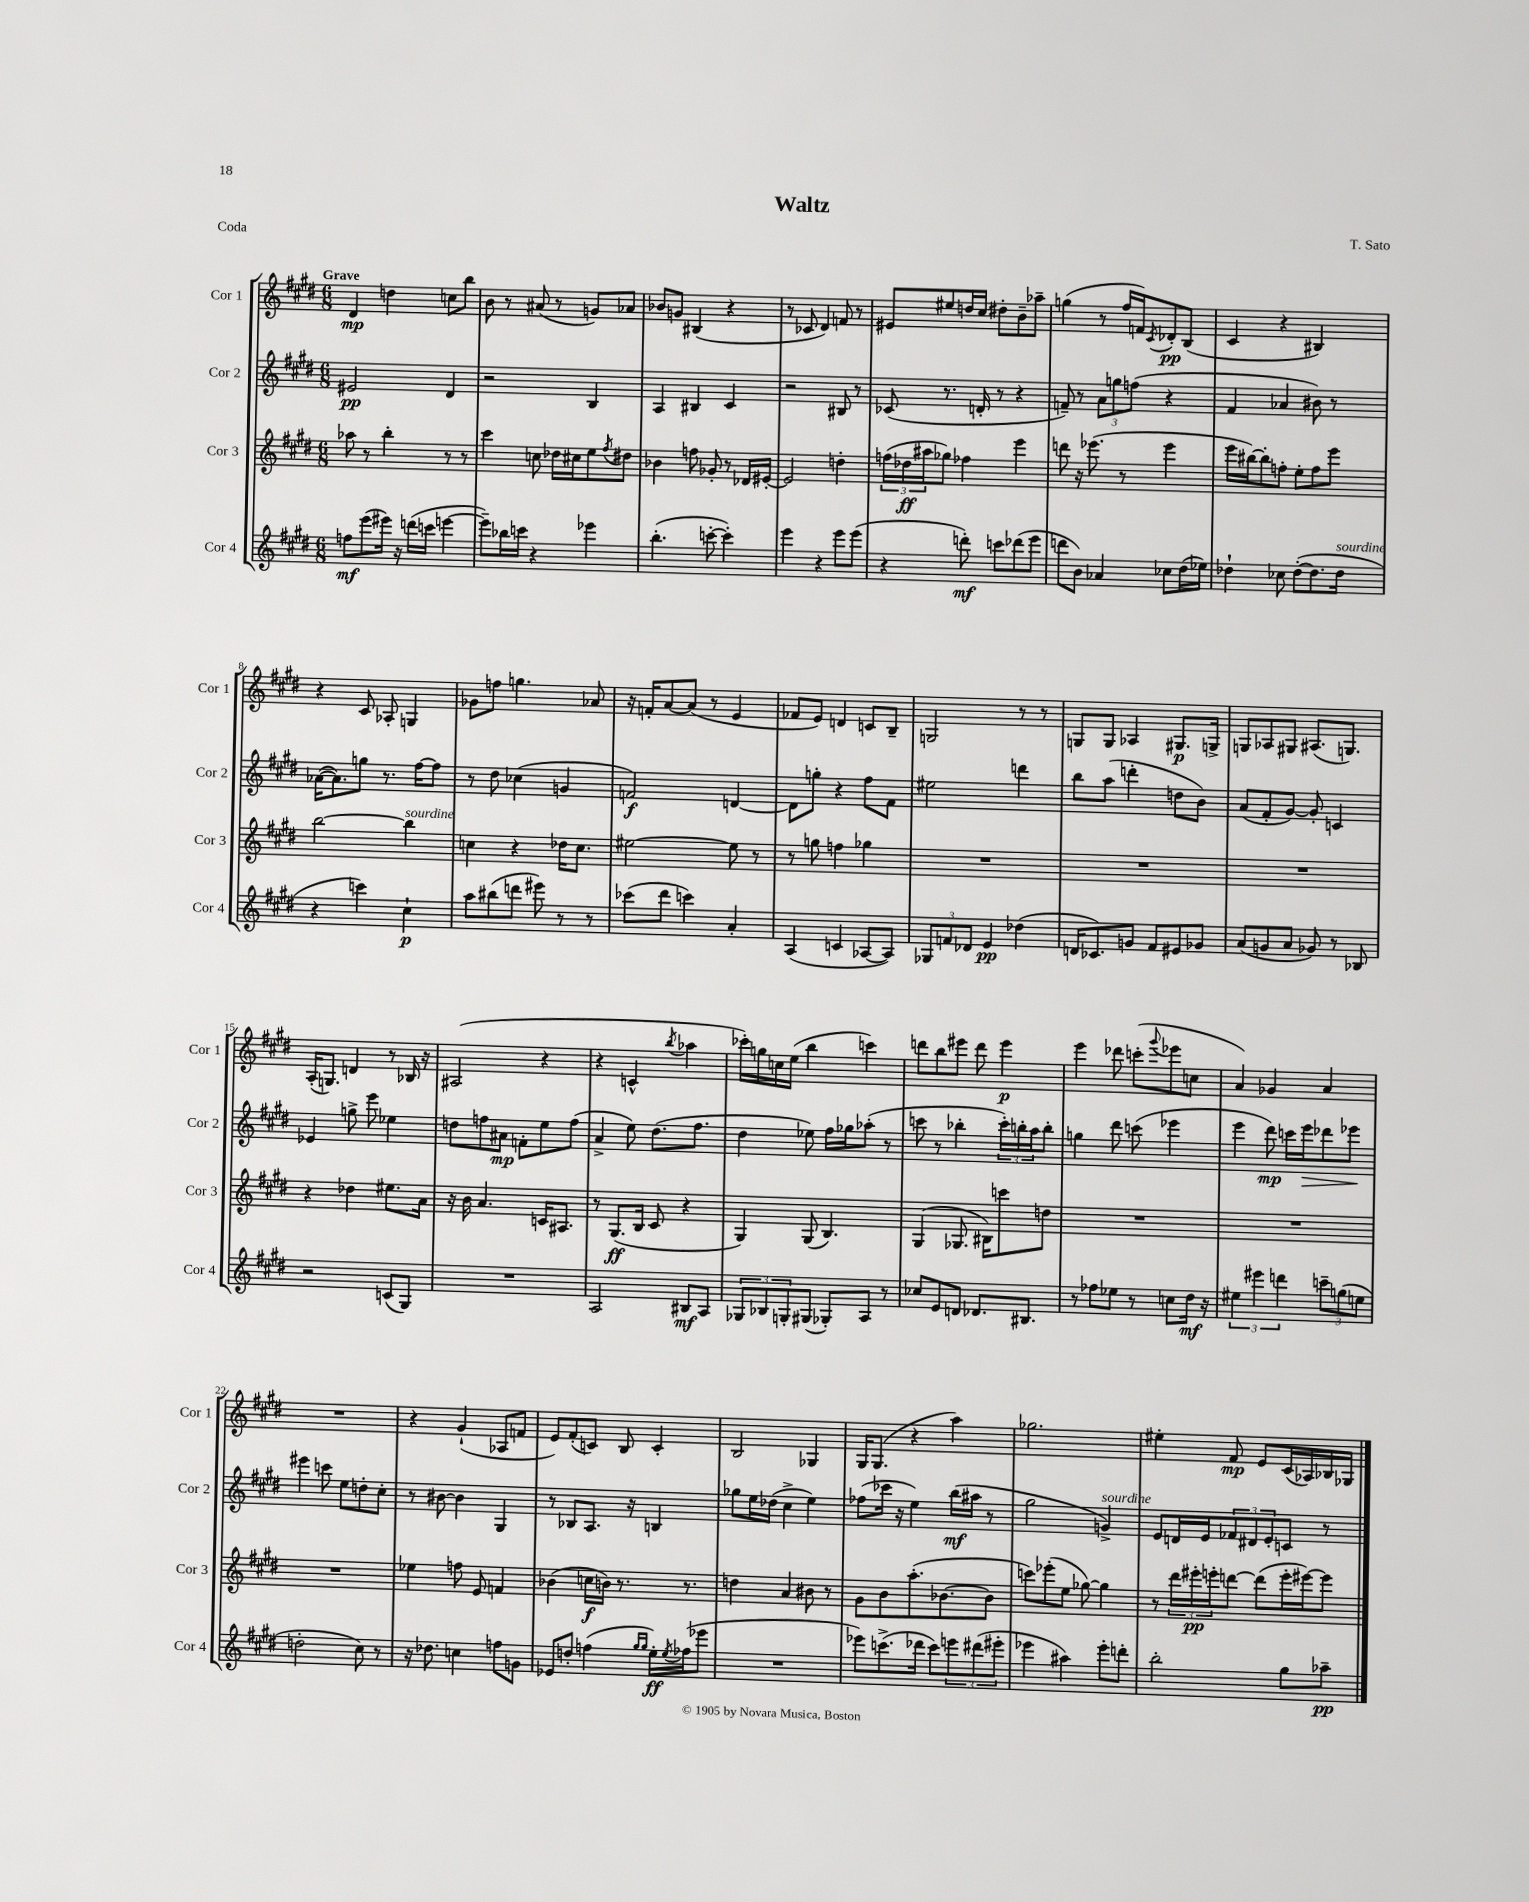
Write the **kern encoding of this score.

**kern	**dynam	**kern	**dynam	**kern	**dynam	**kern	**dynam
*part4	*part4	*part3	*part3	*part2	*part2	*part1	*part1
*staff4	*staff4	*staff3	*staff3	*staff2	*staff2	*staff1	*staff1
*I"Cor 4	*	*I"Cor 3	*	*I"Cor 2	*	*I"Cor 1	*
*I'Cor 4	*	*I'Cor 3	*	*I'Cor 2	*	*I'Cor 1	*
*clefG2	*	*clefG2	*	*clefG2	*	*clefG2	*
*k[f#c#g#d#]	*	*k[f#c#g#d#]	*	*k[f#c#g#d#]	*	*k[f#c#g#d#]	*
*M6/8	*	*M6/8	*	*M6/8	*	*M6/8	*
=1	=1	=1	=1	=1	=1	=1	=1
!	!	!	!	!	!	!LO:TX:a:B:t=Grave	!
8ffn\L	mf	8aa-X\	.	2e#X/	pp	4d#/	mp
(8eee\	.	8r	.	.	.	.	.
16eee#X\Jk)	.	4bb'\	.	.	.	4ddn\	.
16r	.	.	.	.	.	.	.
(16dddn\LL	.	.	.	.	.	.	.
16cccn\JJ	.	.	.	.	.	.	.
[4eeen\	.	8r	.	4d#/	.	8ccn\L	.
.	.	8r	.	.	.	8bb\J	.
=2	=2	=2	=2	=2	=2	=2	=2
8eee~\L])	.	4ccc#\	.	2r	.	8b\	.
16bb-X\L	.	.	.	.	.	8r	.
16cccn\JJ	.	.	.	.	.	.	.
4r	.	8ccn\	.	.	.	(8a#X/	.
.	.	16dd-X\LL	.	.	.	8r	.
.	.	16cc#X\J	.	.	.	.	.
4eee-X\	.	8ee\	.	4B/	.	8gn/L)	.
.	.	8qff#/	.	.	.	.	.
.	.	8dd#X\J	.	.	.	8a-X/J	.
=3	=3	=3	=3	=3	=3	=3	=3
(4.bb'\	.	4b-X\	.	4A/	.	8b-X/L	.
.	.	.	.	.	.	8gn/J	.
.	.	8ffn\	.	4B#X/	.	(4B#X/	.
[8cccn'\	.	8g-X'/	.	.	.	.	.
4ccc'\])	.	8r	.	4c#/	.	4r	.
.	.	16d-X/LL	.	.	.	.	.
.	.	[16e#X'/JJ	.	.	.	.	.
=4	=4	=4	=4	=4	=4	=4	=4
4eee\	.	2e#/]	.	2r	.	8r	.
.	.	.	.	.	.	8c-X/	.
4r	.	.	.	.	.	4d#/)	.
8eee\L	.	4ddn'\	.	8B#X/	.	8fn/	.
(8eee\J	.	.	.	8r	.	8r	.
=5	=5	=5	=5	=5	=5	=5	=5
4r	.	(24ffn\LL	.	(8c-X/	.	8e#X/L	.
.	.	24dd-X\	ff	.	.	.	.
.	.	24aa#X\J	.	.	.	.	.
.	.	8gg-X\J)	.	8.r	.	8ee#X/	.
8dddn'\)	mf	4ff-X\	.	.	.	16ddn/L	.
.	.	.	.	16dn'/	.	16cc#/JJ	.
8cccn\L	.	.	.	8r	.	8dd#X'\L	.
(8ddd-X\	.	4eee\	.	4r	.	8b~\	.
8eee\J	.	.	.	.	.	8aa-X~\J	.
=6	=6	=6	=6	=6	=6	=6	=6
8dddn\L	.	8dddn\	.	8fn~/)	.	(4ggn\	.
8b\J)	.	16r	.	8r	.	.	.
.	.	(8.eee-X\	.	.	.	.	.
4a-X/	.	.	.	12a\L	.	8r	.
.	.	.	.	12ggn\	.	.	.
.	.	8r	.	.	.	16ff#/LL	.
.	.	.	.	(12ffn\J	.	.	.
.	.	.	.	.	.	16fn/J)	.
.	.	.	.	.	.	8qc#/	.
8cc-X\L	.	4eee-\	.	4r	.	8d-X'/	pp
(16dd#\L	.	.	.	.	.	(8B/J	.
16ee-X\JJ)	.	.	.	.	.	.	.
=7	=7	=7	=7	=7	=7	=7	=7
4dd-X`\	.	16eee\LL	.	4f#/	.	4c#/	.
.	.	[16bb#X\J)	.	.	.	.	.
.	.	8bb#'\]	.	.	.	.	.
8cc-X\	.	8ffn'\J	.	4a-X/	.	4r	.
([8dd-'\L	.	8ee'\L	.	.	.	.	.
8.dd-\]	.	8ff\	.	8b#X\)	.	4B#X/)	.
.	.	8eee\J	.	8r	.	.	.
!LO:TX:a:i:t=sourdine	!	!	!	!	!	!	!
16dd-\Jk	.	.	.	.	.	.	.
!!LO:LB:g=z
=8	=8	=8	=8	=8	=8	=8	=8
4r	.	[2bb\	.	([16a-X\KL	.	4r	.
.	.	.	.	8.a-\])	.	.	.
4cccn\)	.	.	.	8ggn\J	.	8c#/	.
.	.	.	.	8.r	.	8A-X'/	.
!	!	!LO:TX:a:i:t=sourdine	!	!	!	!	!
4cc#`\	p	4bb\]	.	.	.	4Gn/	.
.	.	.	.	[16ff#\KL	.	.	.
.	.	.	.	8ff#\J]	.	.	.
=9	=9	=9	=9	=9	=9	=9	=9
8aa\L	.	4ccn\	.	8r	.	8g-X\L	.
(8bb#X\	.	.	.	8dd#\	.	8ffn\J	.
8dddn\J	.	4r	.	(4cc-X\	.	4.ggn\	.
8eee#X\)	.	.	.	.	.	.	.
8r	.	16dd-X\KL	.	4gn/	.	.	.
.	.	8.cc\J	.	.	.	.	.
8r	.	.	.	.	.	8a-X/	.
=10	=10	=10	=10	=10	=10	=10	=10
(8ccc-X\L	.	[2ee#X\	.	2fn/)	f	16r	.
.	.	.	.	.	.	16fn'/KL	.
8ddd#\J	.	.	.	.	.	[8a/	.
4cccn\)	.	.	.	.	.	(8a/J]	.
.	.	.	.	.	.	8r	.
4a'/	.	8ee#\]	.	[4dn/	.	4e/	.
.	.	8r	.	.	.	.	.
=11	=11	=11	=11	=11	=11	=11	=11
(4A/	.	8r	.	8d\L]	.	8f-X/L	.
.	.	8ggn\	.	8ggn'\J	.	8e/J)	.
4cn/	.	4ffn\	.	4r	.	4dn/	.
[8A-X/L	.	4gg-X\	.	8ff#\L	.	8cn/L	.
8A-/J])	.	.	.	8f#\J	.	8B~/J	.
=12	=12	=12	=12	=12	=12	=12	=12
12G-X/L	.	2.r	.	2ee#X\	.	2Gn/	.
12fn/	.	.	.	.	.	.	.
12d-X/J	.	.	.	.	.	.	.
4e/	pp	.	.	.	.	.	.
(4dd-X\	.	.	.	4dddn\	.	8r	.
.	.	.	.	.	.	8r	.
=13	=13	=13	=13	=13	=13	=13	=13
16dn/KL	.	2.r	.	8bb\L	.	8Gn/L	.
8.c-X/)	.	.	.	.	.	.	.
.	.	.	.	(8aa\J	.	8G/J	.
8gn/J	.	.	.	4dddn'\	.	4A-X/	.
8f#/L	.	.	.	.	.	.	.
8e#X/	.	.	.	8ddn\L	.	8.G#X/L	p
8g-X/J	.	.	.	8b\J)	.	.	.
.	.	.	.	.	.	16Gn^/Jk	.
=14	=14	=14	=14	=14	=14	=14	=14
(8a/L	.	2.r	.	(8a/L	.	8Gn/L	.
8gn/	.	.	.	8f#'/	.	8A-X/	.
8a/J	.	.	.	[8g#/J)	.	8G#X/J	.
8g-X/)	.	.	.	8g#'/]	.	(8.A#X/L	.
8r	.	.	.	4cn/	.	.	.
.	.	.	.	.	.	8.Gn/J)	.
8B-X/	.	.	.	.	.	.	.
!!LO:LB:g=z
=15	=15	=15	=15	=15	=15	=15	=15
2r	.	4r	.	4e-X/	.	(16A'/KL	.
.	.	.	.	.	.	8.Gn/J)	.
.	.	4dd-X\	.	8ggn^\	.	4dn/	.
.	.	.	.	8eee\	.	.	.
(8cn/L	.	8.ee#X\L	.	4ee-X\	.	8r	.
8G#/J)	.	.	.	.	.	16B-X/	.
.	.	16a\Jk	.	.	.	16r	.
=16	=16	=16	=16	=16	=16	=16	=16
2.r	.	16r	.	8ddn\L	.	(2A#X/	.
.	.	16b\	.	.	.	.	.
.	.	4.a/	.	8ffn\	.	.	.
.	.	.	.	8a#X\J	mp	.	.
.	.	.	.	8fn'\L	.	.	.
.	.	16cn/KL	.	8ee\	.	4r	.
.	.	8.A#X/J	.	.	.	.	.
.	.	.	.	(8ff\J	.	.	.
=17	=17	=17	=17	=17	=17	=17	=17
2A/	.	8r	.	4a^/	.	4r	.
.	.	(8.G#/L	ff	.	.	.	.
.	.	.	.	8ee\)	.	4cn^^/	.
.	.	16B/Jk	.	.	.	.	.
.	.	8c#/	.	(8.dd#\L	.	.	.
.	.	.	.	.	.	8qbb/	.
8B#X/L	mf	4r	.	.	.	4aa-X\	.
.	.	.	.	8.ff#\J	.	.	.
8A/J	.	.	.	.	.	.	.
=18	=18	=18	=18	=18	=18	=18	=18
12G-X/L	.	4G#/)	.	4dd#\	.	16ccc-X'\LL)	.
.	.	.	.	.	.	16ggn\	.
12B-X/	.	.	.	.	.	.	.
.	.	.	.	.	.	16ccn\	.
12Gn'/	.	.	.	.	.	.	.
.	.	.	.	.	.	(16ee\JJ	.
(8G#X/J	.	(8G#/	.	8ee-X\)	.	4bb\	.
8G-X'/L)	.	4.B/)	.	16ff#\LL	.	.	.
.	.	.	.	16gg-X\J	.	.	.
8A/J	.	.	.	(8aa-X'\J	.	4cccn\)	.
8r	.	.	.	8r	.	.	.
=19	=19	=19	=19	=19	=19	=19	=19
8cc-X/L	.	(4G#/	.	8cccn\	.	8dddn\L	.
8e/	.	.	.	8r	.	8bb\	.
8dn/J	.	8.G-X/	.	4bb-X'\	.	8eee#X\J	.
8.d-X/L	.	.	.	.	.	8ddd\	.
.	.	16B#X\KL)	.	.	.	.	.
.	.	8cccn\	.	24ccc'\LL)	.	4eee#\	p
.	.	.	.	24bbn'\	.	.	.
8.B#X/J	.	.	.	.	.	.	.
.	.	.	.	24aa\J	.	.	.
.	.	8ddn\J	.	8bb'\J	.	.	.
=20	=20	=20	=20	=20	=20	=20	=20
8r	.	2.r	.	4ggn\	.	4eee\	.
8ff-X\L	.	.	.	.	.	.	.
8ee-X\J	.	.	.	8ddd#\	.	8ddd-X\	.
8r	.	.	.	(8cccn\	.	(8cccn'\L	.
.	.	.	.	.	.	8qqggg#/	.
8ccn\L	.	.	.	4eee-X\	.	8eee-X\	.
16dd#\Jk	mf	.	.	.	.	8ccn\J	.
16r	.	.	.	.	.	.	.
=21	=21	=21	=21	=21	=21	=21	=21
6ee#X\	.	2.r	.	4eee\	.	4a/)	.
6eee#X\	.	.	.	.	.	.	.
.	.	.	.	8ddd#\)	mp	4g-X/	.
6dddn\	.	.	.	.	.	.	.
.	.	.	.	16cccn\LL	.	.	.
!	!	!	!	!	!LO:HP:b	!	!
.	.	.	.	16eee\J	>	.	.
12cccn~\L	.	.	.	8ddd-X\	.	4a/	.
(12ggn\	.	.	.	.	.	.	.
.	.	.	.	8eee-X\J	.	.	.
12een\J	.	.	.	.	.	.	.
.	.	.	.	.	]	.	.
!!LO:LB:g=z
=22	=22	=22	=22	=22	=22	=22	=22
2ddn'\	.	2.r	.	4eee#X\	.	2.r	.
.	.	.	.	8cccn\	.	.	.
.	.	.	.	8ee\L	.	.	.
8cc#\)	.	.	.	8ddn'\	.	.	.
8r	.	.	.	8cc#'\J	.	.	.
=23	=23	=23	=23	=23	=23	=23	=23
16r	.	4ee-X\	.	8r	.	4r	.
8.dd-X\	.	.	.	.	.	.	.
.	.	.	.	[8b#X\	.	.	.
4ccn\	.	8ffn\	.	4b#\]	.	(4g#`/	.
.	.	8e/	.	.	.	.	.
8ffn\L	.	4fn/	.	4G#/	.	8A-X/L	.
8gn\J	.	.	.	.	.	8fn/J	.
=24	=24	=24	=24	=24	=24	=24	=24
8e-X/L	.	(4b-X\	.	8r	.	8e/L)	.
8ddn'/J	.	.	.	8B-X/L	.	(8f#'/	.
(4ffn\	.	16ccn\LL	f	8.A/J	.	8cn/J)	.
.	.	16bn\JJ)	.	.	.	.	.
.	.	8.r	.	.	.	8B/	.
.	.	.	.	16r	.	.	.
16qqgg#/LL	.	.	.	.	.	.	.
16qqgg#/JJ	.	.	.	.	.	.	.
16ee'\LL)	ff	.	.	4Bn/	.	4c'/	.
8qee/	.	.	.	.	.	.	.
(16ff-X\J	.	8.r	.	.	.	.	.
8eee-X\J	.	.	.	.	.	.	.
=25	=25	=25	=25	=25	=25	=25	=25
2.r	.	4ddn\	.	8gg-X\L	.	2B/	.
.	.	.	.	16ee\L	.	.	.
.	.	.	.	(16dd-X\JJ	.	.	.
.	.	4a/	.	4cc#^\	.	.	.
.	.	8b#X\	.	4ee\)	.	4G-X/	.
.	.	8r	.	.	.	.	.
=26	=26	=26	=26	=26	=26	=26	=26
8eee-X\L)	.	8g#\L	.	(8ff-X\L	.	16G#/KL	.
.	.	.	.	.	.	(8.G#/J	.
(8.cccn^\	.	8b\	.	16ccc-X\Jk	.	.	.
.	.	.	.	16r	.	.	.
.	.	(8.aa'\	.	4ee\)	.	4r	.
16ddd-X\Jk	.	.	.	.	.	.	.
8ccc\L)	.	.	.	.	.	.	.
.	.	[8.b-X\	.	.	.	.	.
12eeen\	.	.	.	(16bb\LL	mf	4aa\)	.
.	.	.	.	16aa#X\JJ	.	.	.
(12ddd#X\	.	.	.	.	.	.	.
.	.	8b-\J]	.	8r	.	.	.
12eee#X'\J	.	.	.	.	.	.	.
=27	=27	=27	=27	=27	=27	=27	=27
4eee-X\	.	8cccn\L)	.	2gg#\	.	2.gg-X\	.
.	.	(8eee-X'\	.	.	.	.	.
4aa#X\)	.	8ee\J	.	.	.	.	.
.	.	[8gg-X\)	.	.	.	.	.
!	!	!	!	!LO:TX:a:i:t=sourdine	!	!	!
8eee-'\L	.	4gg-\]	.	4gn^/)	.	.	.
8dddn'\J	.	.	.	.	.	.	.
=28	=28	=28	=28	=28	=28	=28	=28
2bb'\	.	8r	.	8e/L	.	4ee#X'\	.
.	.	24ddd#\LL	.	16dn/L	.	.	.
.	.	24eee#X'\	pp	.	.	.	.
.	.	.	.	16e/J	.	.	.
.	.	24eeen'\J	.	.	.	.	.
.	.	[8dddn\J	.	12f-X/	.	8f#/	mp
.	.	.	.	12d#X/	.	.	.
.	.	(8ddd\L]	.	.	.	8e/L	.
.	.	.	.	12e'/	.	.	.
8gg#\L	.	16eee'\L	.	8cn/J	.	(16c#/L	.
.	.	[16eee#X\J)	.	.	.	16A-X/)	.
8aa-X~\J	pp	8eee#\J]	.	8r	.	16B-X/	.
.	.	.	.	.	.	16G-X/JJ	.
==	==	==	==	==	==	==	==
*-	*-	*-	*-	*-	*-	*-	*-
